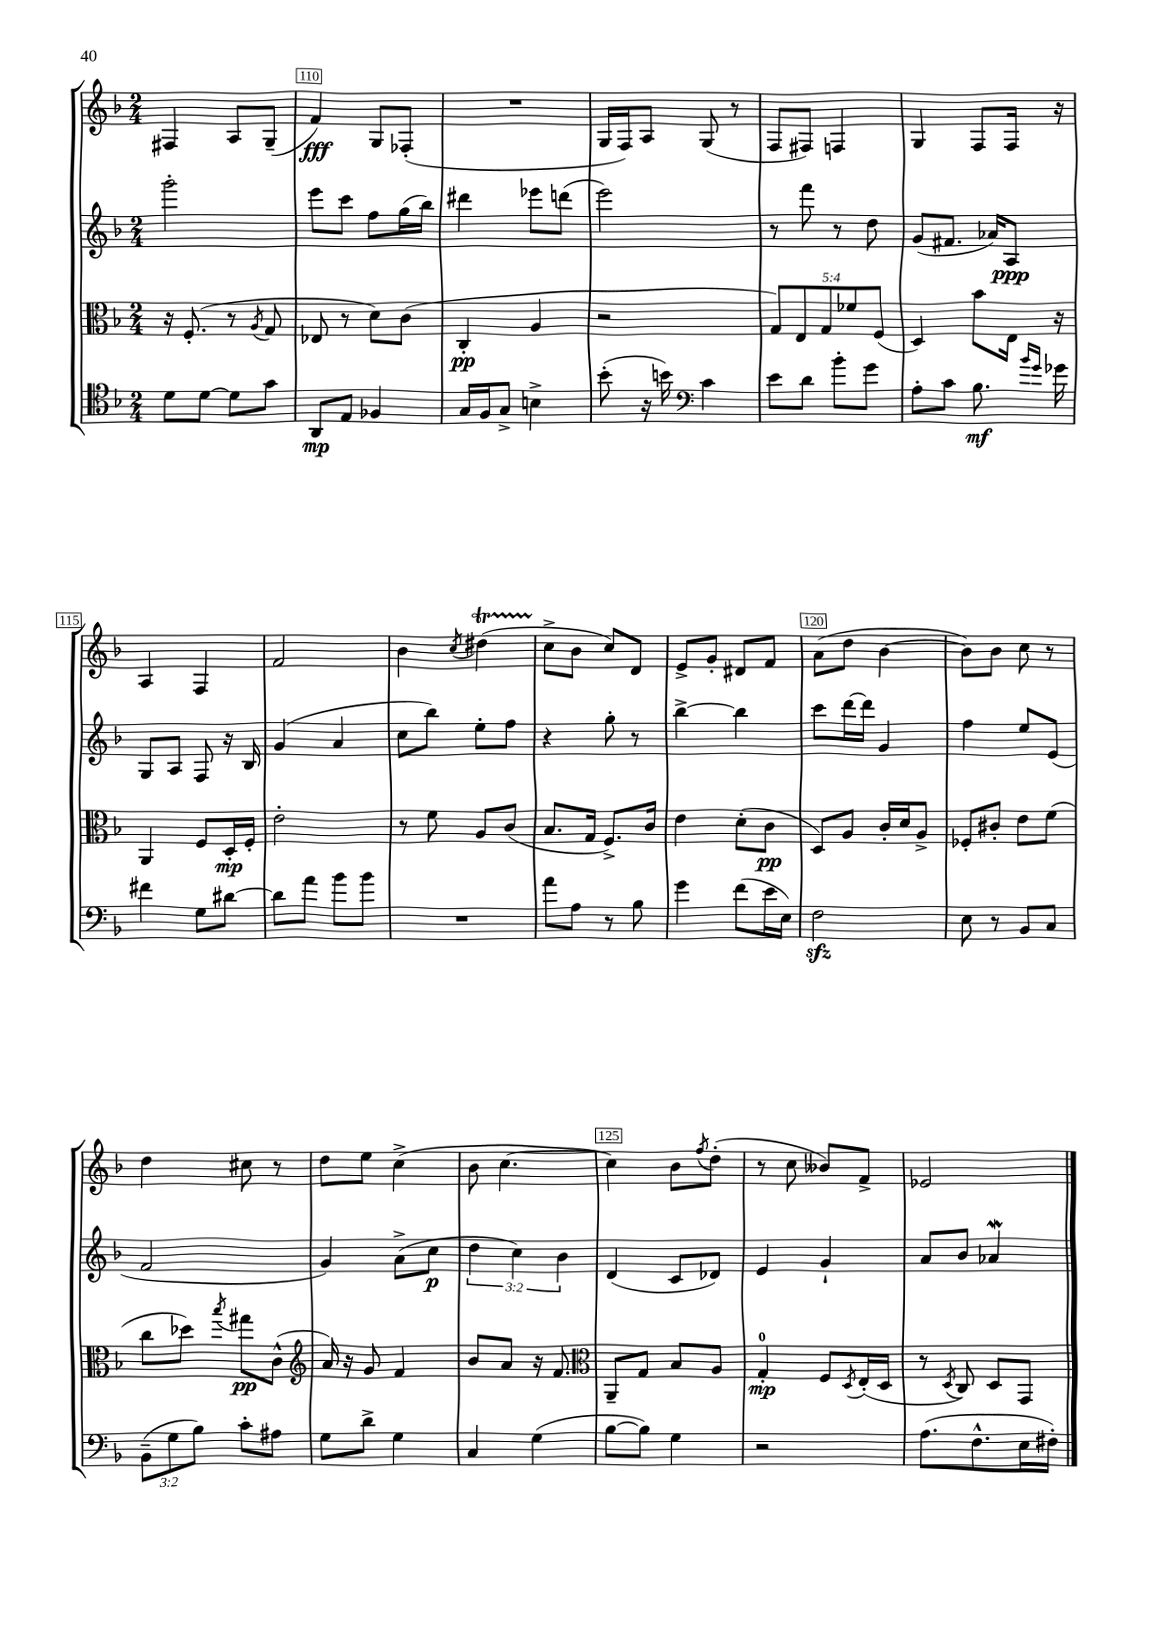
<<
\new StaffGroup <<
\new Staff = "s0" {
    \clef treble \key f \major \numericTimeSignature \time 2/4
    fis4 a8 g8--( |
    f'4\fff) g8 fes8-.( |
    R2 |
    g16 f16) a8 g8( r8 |
    f8 fis8) f4 |
    g4 f8 f16 r16 |
    a4 f4 |
    f'2 |
    bes'4 \acciaccatura { c''8 } dis''4\startTrillSpan( |
    c''8->\stopTrillSpan bes'8 c''8) d'8 |
    e'8-> g'8-. dis'8 f'8 |
    a'8( d''8 bes'4~ |
    bes'8) bes'8 c''8 r8 |
    d''4 cis''8 r8 |
    d''8 e''8 c''4->( |
    bes'8 c''4.~ |
    c''4) bes'8 \acciaccatura { f''8 } d''8-.( |
    r8 c''8 beses'8) f'8-> |
    ees'2 \bar "|." |
}
\new Staff = "s1" {
    \clef treble \key f \major \numericTimeSignature \time 2/4 \override Staff.TupletNumber.text = #tuplet-number::calc-fraction-text
    g'''2-. |
    e'''8 c'''8 f''8 g''16( bes''16) |
    dis'''4 ees'''8 d'''8( |
    e'''2) |
    r8 f'''8 r8 d''8 |
    g'8( fis'8. aes'16) a8\ppp |
    g8 a8 f8 r16 bes16 |
    g'4( a'4 |
    c''8 bes''8) e''8-. f''8 |
    r4 g''8-. r8 |
    bes''4~-> bes''4 |
    c'''8 d'''16~ d'''16 g'4 |
    f''4 e''8 e'8( |
    f'2 |
    g'4) a'8->( c''8\p |
    \tuplet 3/2 { d''4 c''4) bes'4 } |
    d'4( c'8 des'8) |
    e'4 g'4-! |
    a'8 bes'8 aes'4\mordent \bar "|." |
}
\new Staff = "s2" {
    \clef alto \key f \major \numericTimeSignature \time 2/4 \override Staff.TupletNumber.text = #tuplet-number::calc-fraction-text
    r16 f8.-.( r8 \acciaccatura { a8 } g8 |
    ees8 r8 d'8) c'8( |
    c4-.\pp a4 |
    r2 |
    \tuplet 5/4 { g8) e8 g8 fes'8 f8( } |
    d4) bes'8 e16 r16 |
    a,4 f8 d16-.\mp f16-. |
    e'2-. |
    r8 f'8 a8 c'8( |
    bes8. g16 f8.->) c'16 |
    e'4 d'8-.( c'8\pp |
    d8) a8 c'16-. d'16 a8-> |
    fes8-. cis'8-. e'8 f'8( |
    c''8 des''8) \acciaccatura { bes''8 } gis''8\pp c'8-^( |
    \clef treble a'16) r16 g'8 f'4 |
    bes'8 a'8 r16 f'8. |
    \clef alto a,8-- g8 bes8 a8 |
    g4-0-.\mp f8 \acciaccatura { d8 } e16-.( d16 |
    r8 \acciaccatura { d8 } c8) d8 g,8 \bar "|." |
}
\new Staff = "s3" {
    \clef tenor \key f \major \numericTimeSignature \time 2/4 \override Staff.TupletNumber.text = #tuplet-number::calc-fraction-text
    d'8 d'8~ d'8 g'8 |
    a,8\mp e8 fes4 |
    g16 f16 g8-> b4-> |
    bes'8-.( r16 b'16) \clef bass c'4 |
    e'8 d'8 bes'8-. g'8 |
    a8-. c'8 bes8.\mf \grace { bes'16 g'16 } ges'16 |
    fis'4 g8 dis'8~ |
    dis'8 a'8 bes'8 bes'8 |
    R2 |
    a'8 a8 r8 bes8 |
    g'4 f'8( e'16 e16) |
    f2\sfz |
    e8 r8 bes,8 c8 |
    \tuplet 3/2 { bes,8--( g8 bes8) } c'8-. ais8 |
    g8 d'8-> g4 |
    c4 g4( |
    bes8~ bes8) g4 |
    r2 |
    a8.( f8.-^ e16 fis16-.) \bar "|." |
}
>>
>>
\layout { \context { \Score currentBarNumber = #109 \override BarNumber.break-visibility = ##(#f #t #t) barNumberVisibility = #(every-nth-bar-number-visible 5) \override BarNumber.stencil = #(make-stencil-boxer 0.1 0.3 ly:text-interface::print) } }
